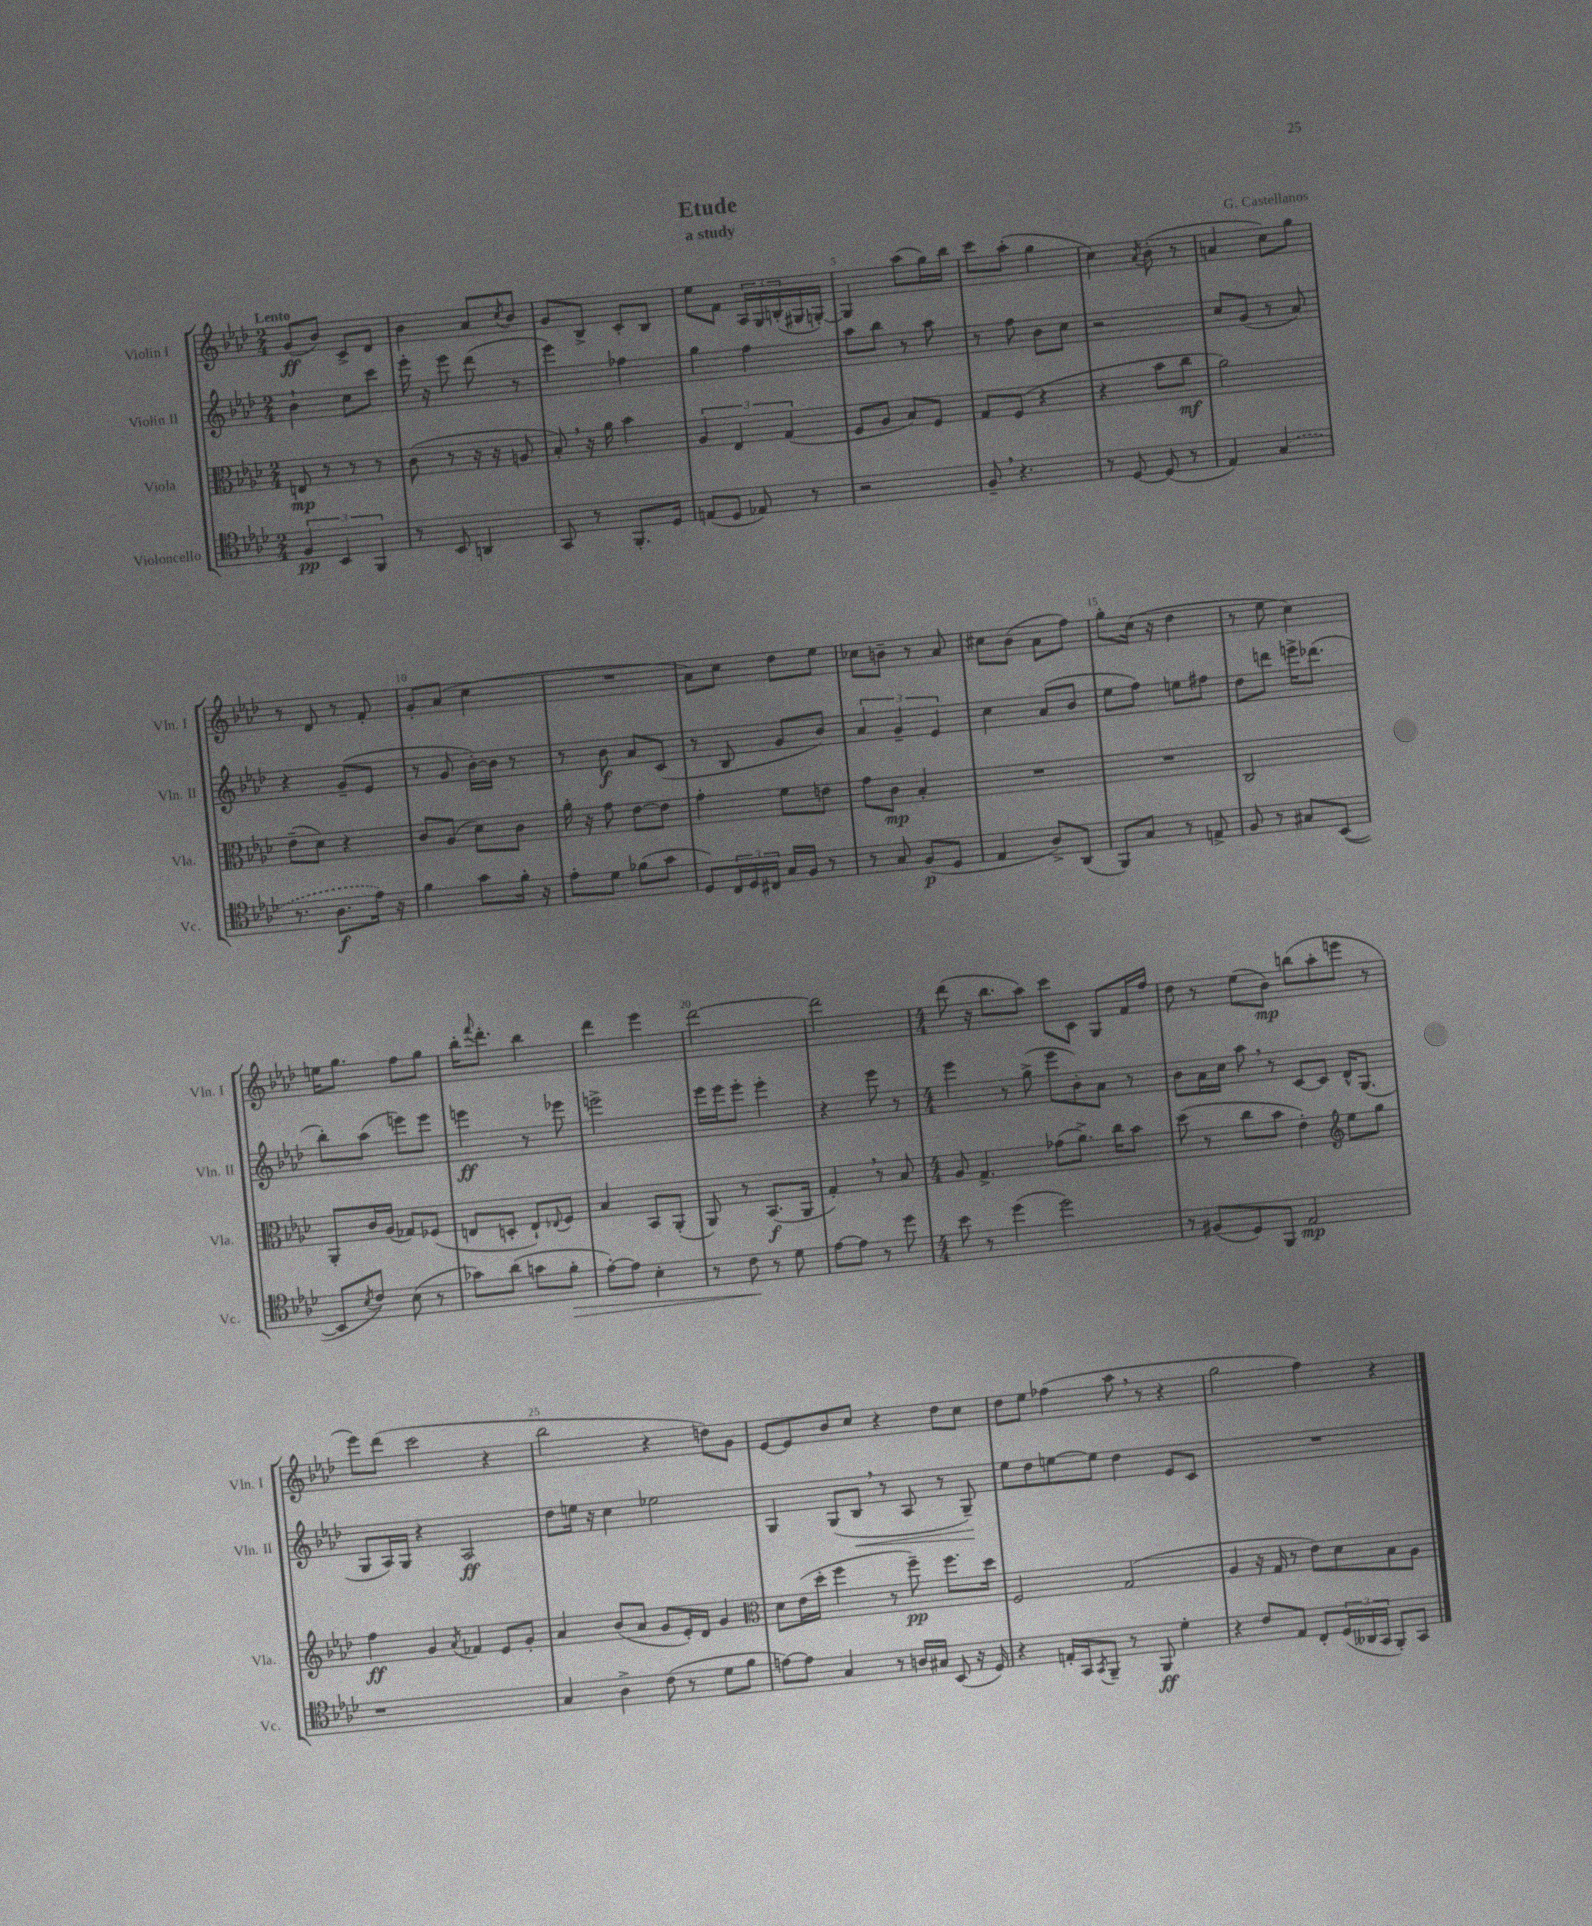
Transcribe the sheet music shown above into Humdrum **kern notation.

**kern	**kern	**kern	**kern
*staff4	*staff3	*staff2	*staff1
*clefC4	*clefC3	*clefG2	*clefG2
*k[b-e-a-d-]	*k[b-e-a-d-]	*k[b-e-a-d-]	*k[b-e-a-d-]
*M2/4	*M2/4	*M2/4	*M2/4
6F/	8E/	4b-`\	(8g/L
.	8r	.	8b-/J)
6BB-/	.	.	.
.	8r	8cc\L	8c^/L
6FF/	.	.	.
.	8r	8ccc\J	8d-/J
=	=	=	=
8r	(8c\	16eee-'\	4b-\
.	.	16r	.
8BB-/	8r	8eee-\	.
4AA/	16r	(8ddd-\	8a-/L
.	16r	.	.
.	.	.	8qcc/
.	8A/	8r	8b-/J
=	=	=	=
8GG/	8B-'/)	4eee-\)	8g/L
8r	16r	.	8B-^/J
.	16a-\	.	.
8.FF'/L	4b-\	4ff-\	8c'/L
.	.	.	8B-/J
16D-/Jk	.	.	.
=	=	=	=
(8E/L	6A-/	4gg\	8ee-\L
8D-/J	.	.	8f\J
.	6E-/	.	.
8E-/)	.	4ff\	24A-/LL
.	.	.	24G/
.	(6G/	.	(24B'/
8r	.	.	16G#/
.	.	.	[16G'/JJ)
=	=	=	=
2r	8F/L	8aa-\L	4G/]
.	8A-/J	8bb-\J	.
.	8B-/L)	8r	(8aa-\L
.	8F/J	8aa-\	16gg\L)
.	.	.	16bb-\JJ
=	=	=	=
8F~/	8G/L	8r	8ccc\L
4.r	(8F/J	8ff\	(8aa-'\J
.	4r	8b-\L	4gg\
.	.	8cc\J	.
=	=	=	=
8r	4r	2r	4cc\)
[8D-/	.	.	.
.	.	.	8qa-/
(8D-/]	8b-\L	.	(8b-'\
8r	8cc\J	.	8r
=	=	=	=
4E-/)	2a-\)	8cc/L	4a/
.	.	(8g/J	.
(4G/	.	8r	8cc\L)
.	.	8a-/)	8gg\J
=	=	=	=
8.r	(8e-~\L	4r	8r
.	8d-\J)	.	8d-/
8.A-\L	.	.	.
.	4r	(8g~/L	8r
16e-\Jk)	.	8e-/J	8f'/
16r	.	.	.
=	=	=	=
4f\	8c/L	8r	8g'/L
.	(8A-/J	8g/	(8a-/J
8g\L	8d-\L)	[16b-'\LL)	4cc\
.	.	16b-\]JJ	.
16f'\Jk	8c\J	8r	.
16r	.	.	.
=	=	=	=
8e-'\L	16a-'\	8r	2r
.	16r	.	.
8d-\J	8g\	8b-\	.
(8f-\L	[8e-\L	8a-/L	.
8g\J	8e-\]J	(8c/J	.
=	=	=	=
8D-/L)	4g'\	8r	8a-\L)
24C/L	.	8B-/	8cc\J
24D-/	.	.	.
24C#/JJ	.	.	.
16G/LL	8f\L	8g/L	8dd-\L
16F/JJ	.	.	.
8r	8e\J	8b-/J)	8ee-\J
=	=	=	=
8r	8g\L	6a-/	8cc-\L
8G/	8c\J	.	8b~\J
.	.	6g~/	.
(8F/L	4B-'/	.	8r
.	.	6e-/	.
8D-/J	.	.	8a-/
=	=	=	=
4E-/	2r	4cc\	8cc#\L
.	.	.	(8b-\J
8A-^/L)	.	(8a-/L	8a-\L
(8AA-/J	.	8b-/J	8ff\J)
=	=	=	=
8FF/L)	2r	8ee-\L	8gg'\L
8G/J	.	8ff\J)	(16cc\Jk
.	.	.	16r
8r	.	8ee\L	4dd-\
8E^/	.	8ff#\J	.
=	=	=	=
8F/	2C/	8dd-\L	8r
8r	.	8ddd\J	8ee-\
8G#/L	.	16eee^\LK	4cc\)
.	.	(8.ddd-\J	.
([8BB-/J	.	.	.
=	=	=	=
8BB-/]L	8AA-'/L	8bb-'\L)	16ee\LK
.	.	.	8.gg\J
8qB-/	.	.	.
8c/J)	16c/L	(8aa-\J	.
.	(16A-/JJ	.	.
(8B-\	8G-/L)	8eee\L)	8ff\L
8r	(8F-/J	8eee\J	8gg\J
=	=	=	=
8g-\L)	8E/L	4eee\	16bb-'\LK
.	.	.	8qqfff/
.	.	.	8.ddd-'\J
(8a-\J	8D'/J	.	.
8g\L	8E`/L)	8r	4bb-\
.	8qqE-/	.	.
8f'\J	8F/J	8eee-\	.
=	=	=	=
[8e-'\L)	4B-/	2eee^\	4ddd-\
8e-\]J	.	.	.
4B-'\	8BB-/L	.	4eee-\
.	(8AA-'/J	.	.
=	=	=	=
8r	8AA-/)	16eee-\LL	[2ddd-\
.	.	16eee-\J	.
8c\	8r	8eee-'\J	.
8r	(8.BB-/L	4eee-'\	.
8d-\	.	.	.
.	16AA-/Jk	.	.
=	=	=	=
[8e-\L	4G'/)	4r	2ddd-\]
8e-\]J	.	.	.
8r	8r	8eee-\	.
8dd-\	8B-/	8r	.
=	=	=	=
*M4/4	*M4/4	*M4/4	*M4/4
8b-\	8A-/	4eee-\	(8ddd-\
8r	4.G^/	.	16r
.	.	.	8.bb-\L
(4dd-\	.	8r	.
.	.	(8gg^\	8aa-\J)
2dd-\)	(8g-\L	8eee-\L	8ccc\L
.	8.a-^\J)	8b-'\)	8c\J
.	.	8a-\J	8G/L
.	16cc\LK	.	.
.	8b-\J	8r	16f/L
.	.	.	16ff/JJ
=	=	=	=
8r	(8dd-\	8b-\L	8dd-\
(8F#/L	8r	16a-\L	8r
.	.	16cc\JJ	.
8D-/)	8cc\L	8aa-\	(8ee-\L
8FF/J	8b-\J	8r	8b-\J)
2E-/	4e-'\)	[8c/L	(8bb\L
.	.	8c/]J	8aa-'\
*	*clefG2	*	*
.	8ee-\L	16d-^^/LK	8eee\J
.	.	(8.G/J	.
.	8gg\J	.	8r
=	=	=	=
1r	4ff\	8G/L	8eee-\L)
.	.	16A-/L)	(8ddd-\J
.	.	16G/JJ	.
.	4g/	4r	2ccc\
.	8qa-/	.	.
.	4f-/	2A-/	.
.	8e-/L	.	4r
.	8g'/J	.	.
=	=	=	=
4G/	4a-/	8dd-\L	2bb-\
.	.	16ee\Jk	.
.	.	16r	.
4A-^\	(8b-/L	4cc\	.
.	8a-/J	.	.
(8c\	8g/L	2ee-\	4r
8r	16e-'/L)	.	.
.	16d-/JJ	.	.
8d-\L	4g/	.	8dd\L)
8f\J	.	.	8g\J
=	=	=	=
*	*clefC3	*	*
[8e\L)	8d-\L	4G/	[8e-/L
8e\]J	(16e-\L	.	8e-/]
.	16dd-'\JJ	.	.
4G/	4ff\	(8G/L	8b-/
.	.	8B-/J	8cc/J
8r	8r	8r	4r
16A/LL	8ff~\)	8A-/	.
16G#/JJ	.	.	.
(8BB-/	8.ff\L	8r	8dd-\L
16r	.	8G~/)	8cc\J
16D-/)	16dd-\Jk	.	.
=	=	=	=
4r	2F/	8ee-\L	8dd-\L
.	.	8dd-\	8ee-\J
16E'/LL	.	[8ee\	(4ff-\
16GG/J	.	.	.
8qGG/	.	.	.
8FF~/J	.	8ee\]J	.
8r	(2G/	4dd-\	8aa-\
8FF/	.	.	8r
4d-'\	.	8e-/L	4r
.	.	8c/J	.
=	=	=	=
4r	4A-/	1r	2gg\
8c/L	16r	.	.
.	16G/	.	.
8E-/J	8r	.	.
8C'/L	8e-\L)	.	4ff\)
(24D-/L	8d-\	.	.
24AA--/	.	.	.
24GG/JJ	.	.	.
8FF'/L)	8B-\	.	4r
8GG/J	8A-\J	.	.
==	==	==	==
*-	*-	*-	*-
